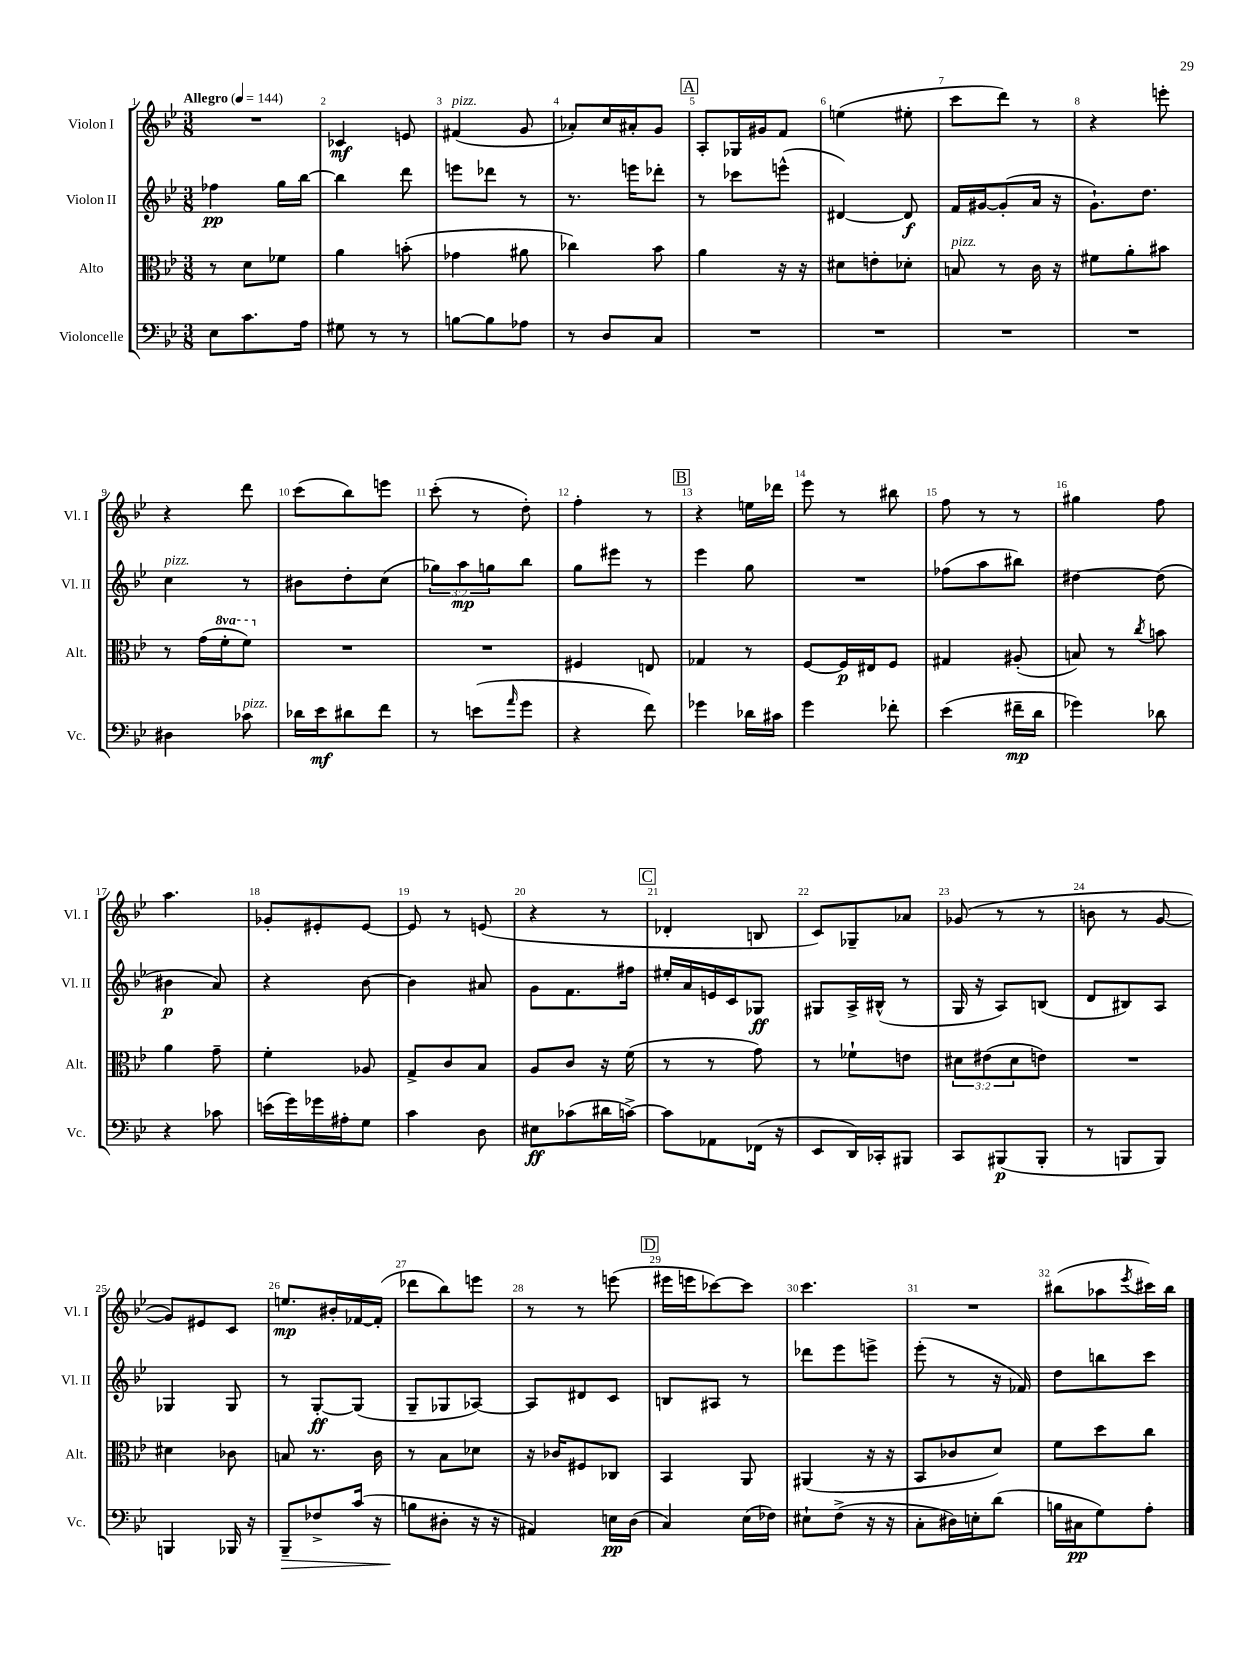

**kern	**kern	**kern	**kern
*staff4	*staff3	*staff2	*staff1
*clefF4	*clefC3	*clefG2	*clefG2
*k[b-e-]	*k[b-e-]	*k[b-e-]	*k[b-e-]
*M3/8	*M3/8	*M3/8	*M3/8
*MM144	*MM144	*MM144	*MM144
8E-	8r	4ff-	4.r
8.c	8d	.	.
.	8f-	16gg	.
16A	.	[16bb-	.
=	=	=	=
8G#	4a	4bb-]	4c-
8r	.	.	.
8r	(8b'	8ddd	8e
=	=	=	=
[8B	4g-	8eee	(4f#
8B]	.	8ddd-	.
8A-	8a#	8r	8g
=	=	=	=
8r	4cc-)	8.r	8a-')
8D	.	.	16cc
.	.	16eee	16a#'
8C	8b-	8ddd-'	8g
=	=	=	=
4.r	4a	8r	8A'
.	.	8ccc-	16G-
.	.	.	16g#
.	16r	(8eee^^	8f
.	16r	.	.
=	=	=	=
4.r	8d#	[4d#)	(4ee
.	8e'	.	.
.	8d-'	8d#]	8ee#'
=	=	=	=
4.r	8B	16f	8ccc
.	.	[16g#	.
.	8r	(8g#']	8ddd)
.	16c	16a	8r
.	16r	16r	.
=	=	=	=
4.r	8f#	8.g`)	4r
.	8a'	.	.
.	.	8.dd	.
.	8b#	.	8eee'
=	=	=	=
4D#	8r	4cc	4r
.	(16g	.	.
.	16ff'	.	.
8c-	8ff)	8r	8ddd
=	=	=	=
16d-	4.r	8b#	(8ccc
16e-	.	.	.
8d#	.	8dd'	8bb-)
8f	.	(8cc	8eee
=	=	=	=
8r	4.r	12gg-)	(8ccc'
.	.	12aa	.
(8e	.	.	8r
.	.	12gg	.
16qqa	.	.	.
8g	.	8bb-	8dd')
=	=	=	=
4r	4F#	8gg	4ff'
.	.	8eee#	.
8f)	8E	8r	8r
=	=	=	=
4g-	4G-	4eee-	4r
16d-	8r	8gg	16ee
16c#	.	.	16ddd-
=	=	=	=
4g	[8F	4.r	8eee-
.	16F]	.	8r
.	16E#	.	.
8f-'	8F	.	8bb#
=	=	=	=
(4e-	4G#	(8ff-	8ff
.	.	8aa	8r
16f#~	(8A#'	8bb#)	8r
16d	.	.	.
=	=	=	=
4g-)	8B)	[4dd#	4gg#
.	8r	.	.
.	8qcc	.	.
8d-	8b	(8dd#]	8ff
=	=	=	=
4r	4a	4b#	4.aa
8c-	8g~	8a)	.
=	=	=	=
(16e	4f'	4r	8g-'
16g)	.	.	.
16g-	.	.	8e#'
16A#'	.	.	.
8G	8A-	[8b-	[8e#
=	=	=	=
4c	8G^	4b-]	8e#]
.	8c	.	8r
8D	8B-	8a#	(8e
=	=	=	=
8E#	8A	8g	4r
(8c-	8c	8.f	.
16d#	16r	.	8r
[16c^)	(16f	16ff#	.
=	=	=	=
8c]	8r	16ee#'	4d-'
.	.	16a	.
8AA-	8r	16e	.
.	.	16c	.
(16FF-	8g)	8G-	8B
16r	.	.	.
=	=	=	=
8EE-	8r	8G#	8c)
16DD)	8f-`	16A^	8G-~
16CC-'	.	(16B#^^	.
8BBB#	8e	8r	8a-
=	=	=	=
8CC	12d#	16G	(8g-
.	.	16r	.
.	(12e#	.	.
(8BBB#	.	8A)	8r
.	12d#	.	.
8BBB#'	8e)	(8B	8r
=	=	=	=
8r	4.r	8d	8b
8BBB	.	8B#)	8r
8BBB)	.	8A	[8g
=	=	=	=
4BBB	4d#	4G-	8g])
.	.	.	8e#
16BBB-	8c-	8G-	8c
16r	.	.	.
=	=	=	=
8BBB-~	8B	8r	8.ee
8F-^	8.r	[8G'	.
.	.	.	16b#'
(16c	.	(8G]	[16f-
16r	16c	.	(16f-']
=	=	=	=
8B	8r	8G~	8ddd-
8D#'	8B-	8G-	8bb-)
16r	8d-	[8A-)	8eee
16r	.	.	.
=	=	=	=
4AA#)	16r	8A-]	8r
.	16c-	.	.
.	8F#	8d#	8r
16E	8C-	8c	(8eee
(16D	.	.	.
=	=	=	=
4C)	4BB-	8B	16eee#
.	.	.	16eee
.	.	8A#	[8ccc-)
(16E-	8AA	8r	8ccc-]
16F-)	.	.	.
=	=	=	=
8E#`	(4AA#	8ddd-	4.ccc
(8F^	.	8eee-	.
16r	16r	8eee^	.
16r	16r	.	.
=	=	=	=
8C'	8BB-	(8eee-'	4.r
16D#)	8c-	8r	.
16E'	.	.	.
(8d	8d)	16r	.
.	.	16f-)	.
=	=	=	=
16B	8f	8dd	(8bb#
16C#	.	.	.
8G)	8dd	8bb	8aa-
.	.	.	8qeee-
8A'	8cc	8ccc	16ccc#)
.	.	.	16bb#
==	==	==	==
*-	*-	*-	*-
